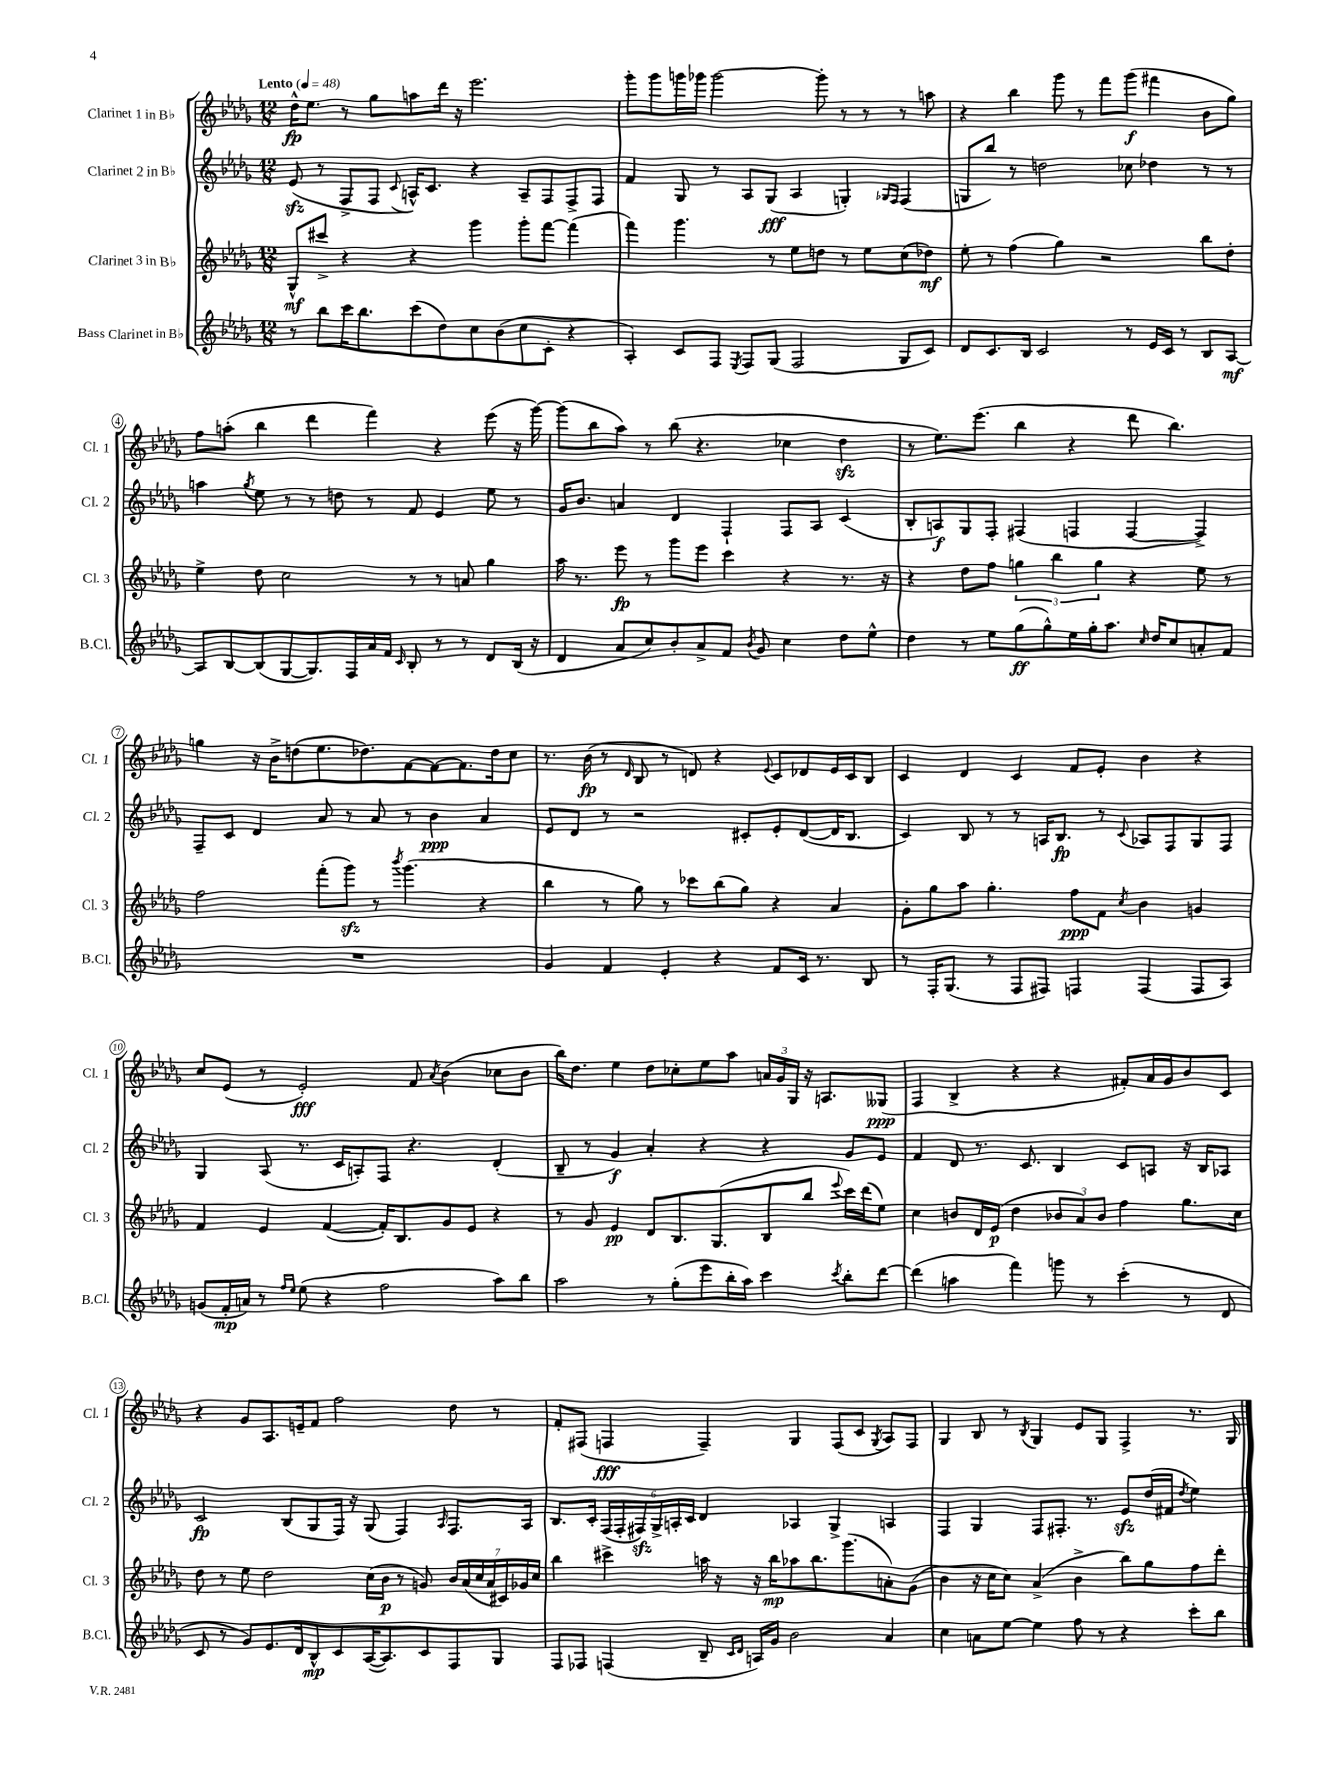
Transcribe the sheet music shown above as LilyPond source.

<<
\new StaffGroup <<
\new Staff = "s0" \with { instrumentName = "Clarinet 1 in Bb" shortInstrumentName = "Cl. 1" } {
    \clef treble \key des \major \numericTimeSignature \time 12/8 \tempo "Lento" 4 = 48
    \autoBeamOff des''16[-^\fp ees''8.] r8 ges''8[ a''8 des'''16] r16 ees'''2. |
    ges'''8[-. ges'''8 g'''16 ges'''16] ges'''2~ ges'''8-. r8 r8 r8 a''8 |
    r4 bes''4 ges'''8 r8 f'''8[ ges'''8]\f( fis'''4 bes'8[ ges''8]) |
    f''8[ a''8]-.( bes''4 des'''4 f'''4) r4 ees'''8( r16 ges'''16~) |
    ges'''8[( bes''8 aes''8]) r8 bes''8( r4. ces''4 des''4\sfz |
    r8 ees''8.[) ees'''8.]( bes''4 r4 des'''8 bes''4.) |
    g''4 r16 bes'16[-> d''8( ees''8. des''8.) f'8~ f'8~ f'8. des''16 c''8] |
    r8. bes'16\fp( r8 \grace { des'16 } bes8 r8 d'8) r4 \appoggiatura { ees'8 } c'8[ des'8 ees'16 c'16 bes8] |
    c'4 des'4 c'4 f'8[ ees'8]-. bes'4 r4 |
    c''8[ ees'8]( r8 ees'2-.\fff) f'8 \acciaccatura { aes'8 } bes'4( ces''8[ bes'8] |
    bes''16[) des''8.] ees''4 des''8[ ces''8-. ees''8 aes''8] \tuplet 3/2 { a'16[ ges'16 ges16] } r16 a8.[ geses8]\ppp( |
    f4 bes4-> r4 r4 fis'8[-.) aes'16 ges'16 bes'8 c'8] |
    r4 ges'8[ aes8. e'16-- f'8] f''2 des''8 r8 |
    f'8[-. fis8]( f4\fff f4--) ges4 f8[( c'8] \acciaccatura { ges8 } aes8[) f8] |
    ges4 bes8 r8 \acciaccatura { bes8 } ges4 ees'8[ ges8] f4-> r8. ges16 \bar "|." |
}
\new Staff = "s1" \with { instrumentName = "Clarinet 2 in Bb" shortInstrumentName = "Cl. 2" } {
    \clef treble \key des \major \numericTimeSignature \time 12/8
    \autoBeamOff ees'8\sfz( r8 f8[-> f8] \appoggiatura { c'8 } a16[-^) c'8.] r4 a8[-- f8 f8-> f8] |
    f'4 ges8 r8 aes8[ ges8]\fff( aes4 g4-.) \grace { ges16[ f16] } f4( |
    g8[ bes''8]) r8 d''2 ces''8 des''4 r8 r8 |
    a''4 \acciaccatura { ges''8 } ees''8 r8 r8 d''8 r8 f'8 ees'4 ees''8 r8 |
    ges'16[ bes'8.] a'4 des'4 f4-! f8[ aes8] c'4( |
    bes8[-. a8\f) ges8 f8]-. fis4( f4 f4~ f4->) |
    f8[-- c'8] des'4 aes'8 r8 aes'8 r8 bes'4\ppp aes'4 |
    ees'8[ des'8] r8 r2 cis'8[-. ees'8-. des'8~( des'16 bes8.] |
    c'4) bes8 r8 r8 a16[ bes8.]\fp r8 \appoggiatura { c'8 } aes8[ f8 ges8 f8] |
    ges4 aes8( r8. c'16[ a8-.) f8] r4. des'4-.( |
    bes8-- r8 ges'4\f) aes'4-. r4 r4 ges'8[ ees'8] |
    f'4 des'8 r8. c'8. bes4 c'8[ a8] r16 bes16[ aes8] |
    c'2\fp bes8[( ges8 f16]) r16 ges8( f4) \grace { aes16 } f8.[ aes16] |
    bes8.[ c'16]-. \tuplet 6/4 { f16[( f16-. fis16\sfz) ges16-> a16-. c'16] } des'4 aes4 ges4-> a4 |
    f4 ges4 f8[ fis8.]-. r8. ees'8[\sfz des''16( fis'16] \acciaccatura { des''8 } ees''4) \bar "|." |
}
\new Staff = "s2" \with { instrumentName = "Clarinet 3 in Bb" shortInstrumentName = "Cl. 3" } {
    \clef treble \key des \major \numericTimeSignature \time 12/8
    \autoBeamOff ges8[-^\mf cis'''8]-> r4 r4 ges'''4 ges'''8[-. f'''8]~ f'''4( |
    f'''4) ges'''4. r8 ees''8[ d''8] r8 ees''8[ c''8( des''8]\mf) |
    ees''8-. r8 f''4( ges''4) r2 bes''8[ des''8]-. |
    ees''4-> des''8 c''2 r8 r8 a'8 ges''4 |
    aes''16 r8. ees'''8\fp r8 ges'''8[ ees'''8] c'''4 r4 r8. r16 |
    r4 des''8[ f''8] \tuplet 3/2 { g''4 bes''4 g''4 } r4 ees''8 r8 |
    f''2 f'''8[-.( ges'''8]\sfz) r8 \acciaccatura { bes'''8 } ges'''4.( r4 |
    bes''4 r8 ges''8) r8 ces'''8[ bes''8( ges''8]) r4 aes'4 |
    ges'8[-. ges''8 aes''8] ges''4.-. f''8[\ppp f'8] \acciaccatura { c''8 } bes'4 g'4 |
    f'4 ees'4 f'4~( f'16[-.) bes8. ges'8 ees'8] r4 |
    r8 ges'8 ees'4\pp des'8[ bes8. ges8.( bes8 bes''8] \appoggiatura { ees'''8 } c'''16[) des'''16( ees''8]) |
    c''4 b'8[ des'16 ees'16]\p( des''4 \tuplet 3/2 { bes'8[ aes'8) bes'8] } f''4 ges''8.[ c''16] |
    des''8 r8 ees''8 des''2 c''16[( bes'16]\p r8 g'8) \tuplet 7/4 { bes'16[ aes'16( c''16 aes'16 cis'16) ges'16 c''16] } |
    bes''4 cis'''4-> a''16 r16 r16 bes''16[\mp aes''8 bes''8. ges'''8.( a'8-.) ges'8]( |
    bes'4 r16 c''16[ c''8]) aes'4->( bes'4-> bes''8[) ges''8 f''8 des'''8]-. \bar "|." |
}
\new Staff = "s3" \with { instrumentName = "Bass Clarinet in Bb" shortInstrumentName = "B.Cl." } {
    \clef treble \key des \major \numericTimeSignature \time 12/8
    \autoBeamOff r8 bes''8[ c'''16 bes''8. c'''8( des''8) c''8 bes'8( c''8 c'8]-. r4 |
    aes4-.) c'8[ f8] \acciaccatura { ees8 } f8[ ges8]( f2 ges8[ c'8]) |
    des'8[ c'8. bes16] c'2 r8 ees'16[ c'16] r8 bes8[ aes8]~\mf |
    aes8[ bes8~ bes8( ges8~ ges8.) f16 aes'16 f'16] \grace { c'16 } bes8-. r8 r8 des'8[ bes16]( r16 |
    des'4 aes'8[ c''8) bes'8-. aes'8-> f'8] \acciaccatura { bes'8 } ges'8 c''4 des''8[ ees''8]-^ |
    des''4 r8 ees''8[ ges''8\ff( ges''8-^) ees''16 ges''16-. aes''8.] \grace { c''16 } des''16[ c''8 a'8-. f'8] |
    R1. |
    ges'4 f'4 ees'4-. r4 f'8[ c'16] r8. bes8 |
    r8 f16[-. ges8.]( r8 f8[ fis8]) f4 f4( f8[ aes8]) |
    g'8[( f'16-.\mp a'16]) r8 \grace { f''16[ ees''16] } ees''8( r4 f''2 aes''8[) bes''8] |
    aes''2 r8 ges''8[-.( ees'''8 bes''16-. aes''16]) c'''4 \acciaccatura { c'''8 } bes''8[-. des'''8]~ |
    des'''4( a''4 f'''4) g'''8 r8 c'''4-.( r8 des'8 |
    c'8 r8 ges'8[) ees'8. des'16 bes8-^\mp c'8 aes16~( aes8.) c'8 f8 ges8] |
    f8[ fes8] f4( bes8-- \grace { c'16[ des'16] } a16[) ges'16] bes'2 aes'4 |
    c''4 a'8[ ees''8]~ ees''4 f''8 r8 r4 c'''8[-. bes''8] \bar "|." |
}
>>
>>
\layout { \context { \Score \override BarNumber.stencil = #(make-stencil-circler 0.1 0.3 ly:text-interface::print) } }
